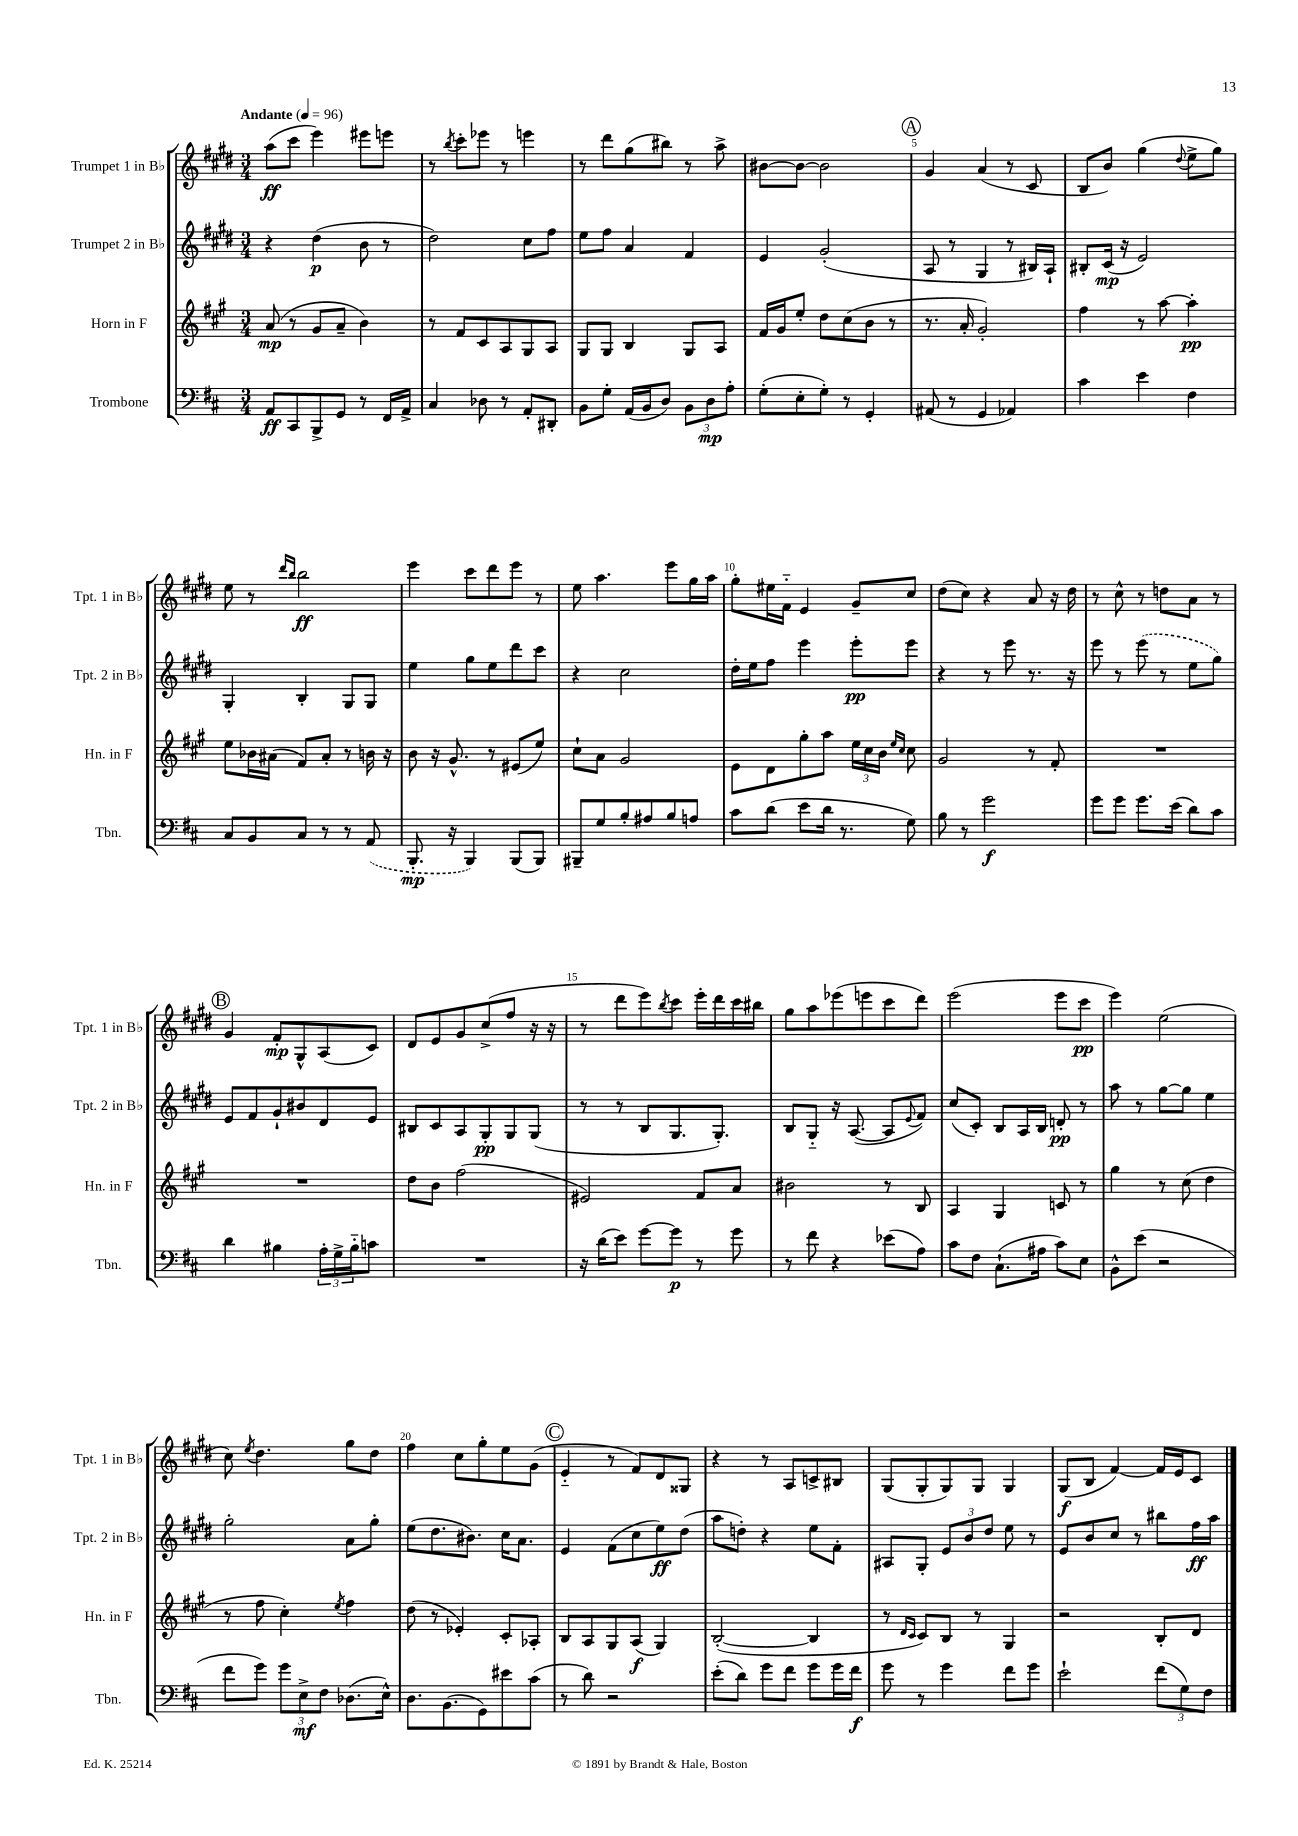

**kern	**kern	**kern	**kern
*staff4	*staff3	*staff2	*staff1
*clefF4	*clefG2	*clefG2	*clefG2
*k[f#c#]	*k[f#c#g#]	*k[f#c#g#d#]	*k[f#c#g#d#]
*M3/4	*M3/4	*M3/4	*M3/4
*MM96	*MM96	*MM96	*MM96
8AA	(8a	4r	(8aa
8CC#	8r	.	8ccc#
8BBB^	8g#	(4dd#	4eee)
8GG	8a~	.	.
8r	4b)	8b	8eee#
16FF#	.	8r	8eee
16AA^	.	.	.
=	=	=	=
4C#	8r	2dd#)	8r
.	.	.	8qbb
.	8f#	.	8ccc#'
8D-	8c#	.	8eee-
8r	8A	.	8r
8AA'	8G#	8cc#	4eee
8DD#'	8A	8ff#	.
=	=	=	=
8BB	8G#	8ee	8r
8G'	8G#	8ff#	8ddd#
(16AA	4B	4a	(8gg#
16BB	.	.	.
8D)	.	.	8bb#)
12BB	8G#	4f#	8r
12D	.	.	.
.	8A	.	8aa^
12A'	.	.	.
=	=	=	=
(8G'	16f#	4e	[8b#
.	16g#	.	.
8E'	8ee'	.	8b#_
8G')	8dd	(2g#'	2b#]
8r	(8cc#	.	.
4GG'	8b	.	.
.	8r	.	.
=	=	=	=
(8AA#	8.r	8A	4g#
8r	.	8r	.
.	16a'	.	.
4GG	2g#')	4G#	(4a
4AA-)	.	8r	8r
.	.	16B#)	8c#
.	.	16A`	.
=	=	=	=
4c#	4ff#	8B#'	8B
.	.	(16c#	8b)
.	.	16r	.
4e	8r	2e)	(4gg#
.	[8aa	.	.
.	.	.	8qqdd#
4F#	4aa']	.	8ee^
.	.	.	8gg#)
=	=	=	=
8C#	8ee	4G#'	8ee
8BB	16b-	.	8r
.	(16a#	.	.
.	.	.	16qqddd#
.	.	.	16qqbb
8C#	8f#)	4B'	2bb
8r	8a#'	.	.
8r	8r	8G#	.
(8AA	16b	8G#	.
.	16r	.	.
=	=	=	=
8.BBB'	8b	4ee	4eee
.	16r	.	.
16r	8.g#^^	.	.
4BBB)	.	8gg#	8ccc#
.	8r	8ee	8ddd#
(8BBB	(8e#	8ddd#	8eee
8BBB)	8ee)	8ccc#	8r
=	=	=	=
8BBB#~	8cc#`	4r	8ee
8G	8a	.	4.aa
8B'	2g#	2cc#	.
8A#	.	.	.
8B	.	.	8eee
8A	.	.	16gg#
.	.	.	16aa
=	=	=	=
8c#	8e	16dd#'	8gg#'
.	.	16ee	.
(8d	8d	8ff#	16ee#
.	.	.	16f#'~
8e	8gg#'	4eee	4e
16d	8aa	.	.
8.r	.	.	.
.	24ee	8eee'	8g#~
.	24cc#	.	.
.	24b	.	.
.	16qqee	.	.
.	16qqcc#	.	.
8G)	8cc#	8eee	8cc#
=	=	=	=
8B	2g#	4r	(8dd#
8r	.	.	8cc#)
2g	.	8r	4r
.	.	8eee	.
.	8r	8.r	8a
.	8f#'	.	16r
.	.	16r	16dd#
=	=	=	=
8g	2.r	8eee	8r
8g	.	8r	8cc#^^
8.g	.	(8eee	8r
.	.	8r	8dd
(16e	.	.	.
8d)	.	8ee	8a
8c#	.	8gg#)	8r
=	=	=	=
4d	2.r	8e	4g#
.	.	8f#	.
4B#	.	8g#`	8f#'
.	.	8b#	8G#^^
24A'	.	8d#	(8A
24G^	.	.	.
24B#'~	.	.	.
8c	.	8e	8c#)
=	=	=	=
2.r	8dd	8B#	8d#
.	8b	8c#	8e
.	(2ff#	8A	8g#
.	.	8G#'	(8cc#^
.	.	8G#	8ff#
.	.	(8G#	16r
.	.	.	16r
=	=	=	=
16r	2e#)	8r	8r
(16d	.	.	.
8e)	.	8r	8ddd#
[8g	.	8B	8eee)
.	.	.	8qbb
8g]	.	8.G#	8ccc#
8r	8f#	.	16eee'
.	.	8.G#')	16ddd#
8g	8a	.	16ccc#
.	.	.	16bb#
=	=	=	=
8r	2b#	8B	8gg#
8f#	.	8G#'~	8aa
4r	.	16r	(8eee-
.	.	([8.A	.
.	.	.	8eee
(8e-	8r	8A]	8ccc#
.	.	8qqe	.
8A)	8B	8f#)	8ddd#)
=	=	=	=
8c#	4A	(8cc#	(2eee
8F#	.	8c#')	.
(8.C#`	4G#	8B	.
.	.	16A	.
16A#	.	16B	.
8c#)	8c	8d'	8eee
8E	8r	8r	8ccc#
=	=	=	=
8BB^^	4gg#	8aa	4eee)
(8e	.	8r	.
2r	8r	[8gg#	(2ee
.	(8cc#	8gg#]	.
.	4dd	4ee	.
=	=	=	=
8f#	8r	2gg#'	8cc#)
.	.	.	8qee
8g)	8ff#	.	4.dd#
12g	4cc#')	.	.
12E^	.	.	.
12F#	.	.	.
.	8qee	.	.
(8.D-	4ff#	8a	8gg#
.	.	8gg#'	8dd#
16E^^)	.	.	.
=	=	=	=
8.D	(8dd	(8ee	4ff#
.	8r	8.dd#	.
(8.BB	.	.	.
.	4e-')	.	8cc#
.	.	8.b#)	.
8GG)	.	.	8gg#'
8e#	8c#'	16cc#	8ee
.	.	8.a	.
(8c#	8A-'	.	(8g#
=	=	=	=
8r	8B	4e	4e'~
8d)	8A	.	.
2r	8G#	(8f#	8r
.	(8A	8cc#	8f#)
.	4G#)	8ee)	8d#
.	.	(8dd#	8G##
=	=	=	=
(8e'	([2B'	8aa	4r
8d)	.	8dd')	.
8g	.	4r	8r
8f#	.	.	8A
8g	4B]	8ee	8c^
16g	.	8f#'	8B#
16f#	.	.	.
=	=	=	=
8g	8r	8A#	(8G#
.	16qqd	.	.
.	16qqc#	.	.
8r	8c#)	8G#'	8G#'
4g	8B	12e	8G#)
.	.	12b	.
.	8r	.	8G#
.	.	12dd#	.
8f#	4G#	8ee	4G#
8g	.	8r	.
=	=	=	=
2e`	2r	8e	(8G#
.	.	8b	8B
.	.	8cc#	[4f#)
.	.	8r	.
(12f#	8B'	8bb#	16f#]
.	.	.	16e
12G)	.	.	.
.	8d	16ff#	8c#
12F#	.	.	.
.	.	16aa	.
==	==	==	==
*-	*-	*-	*-
